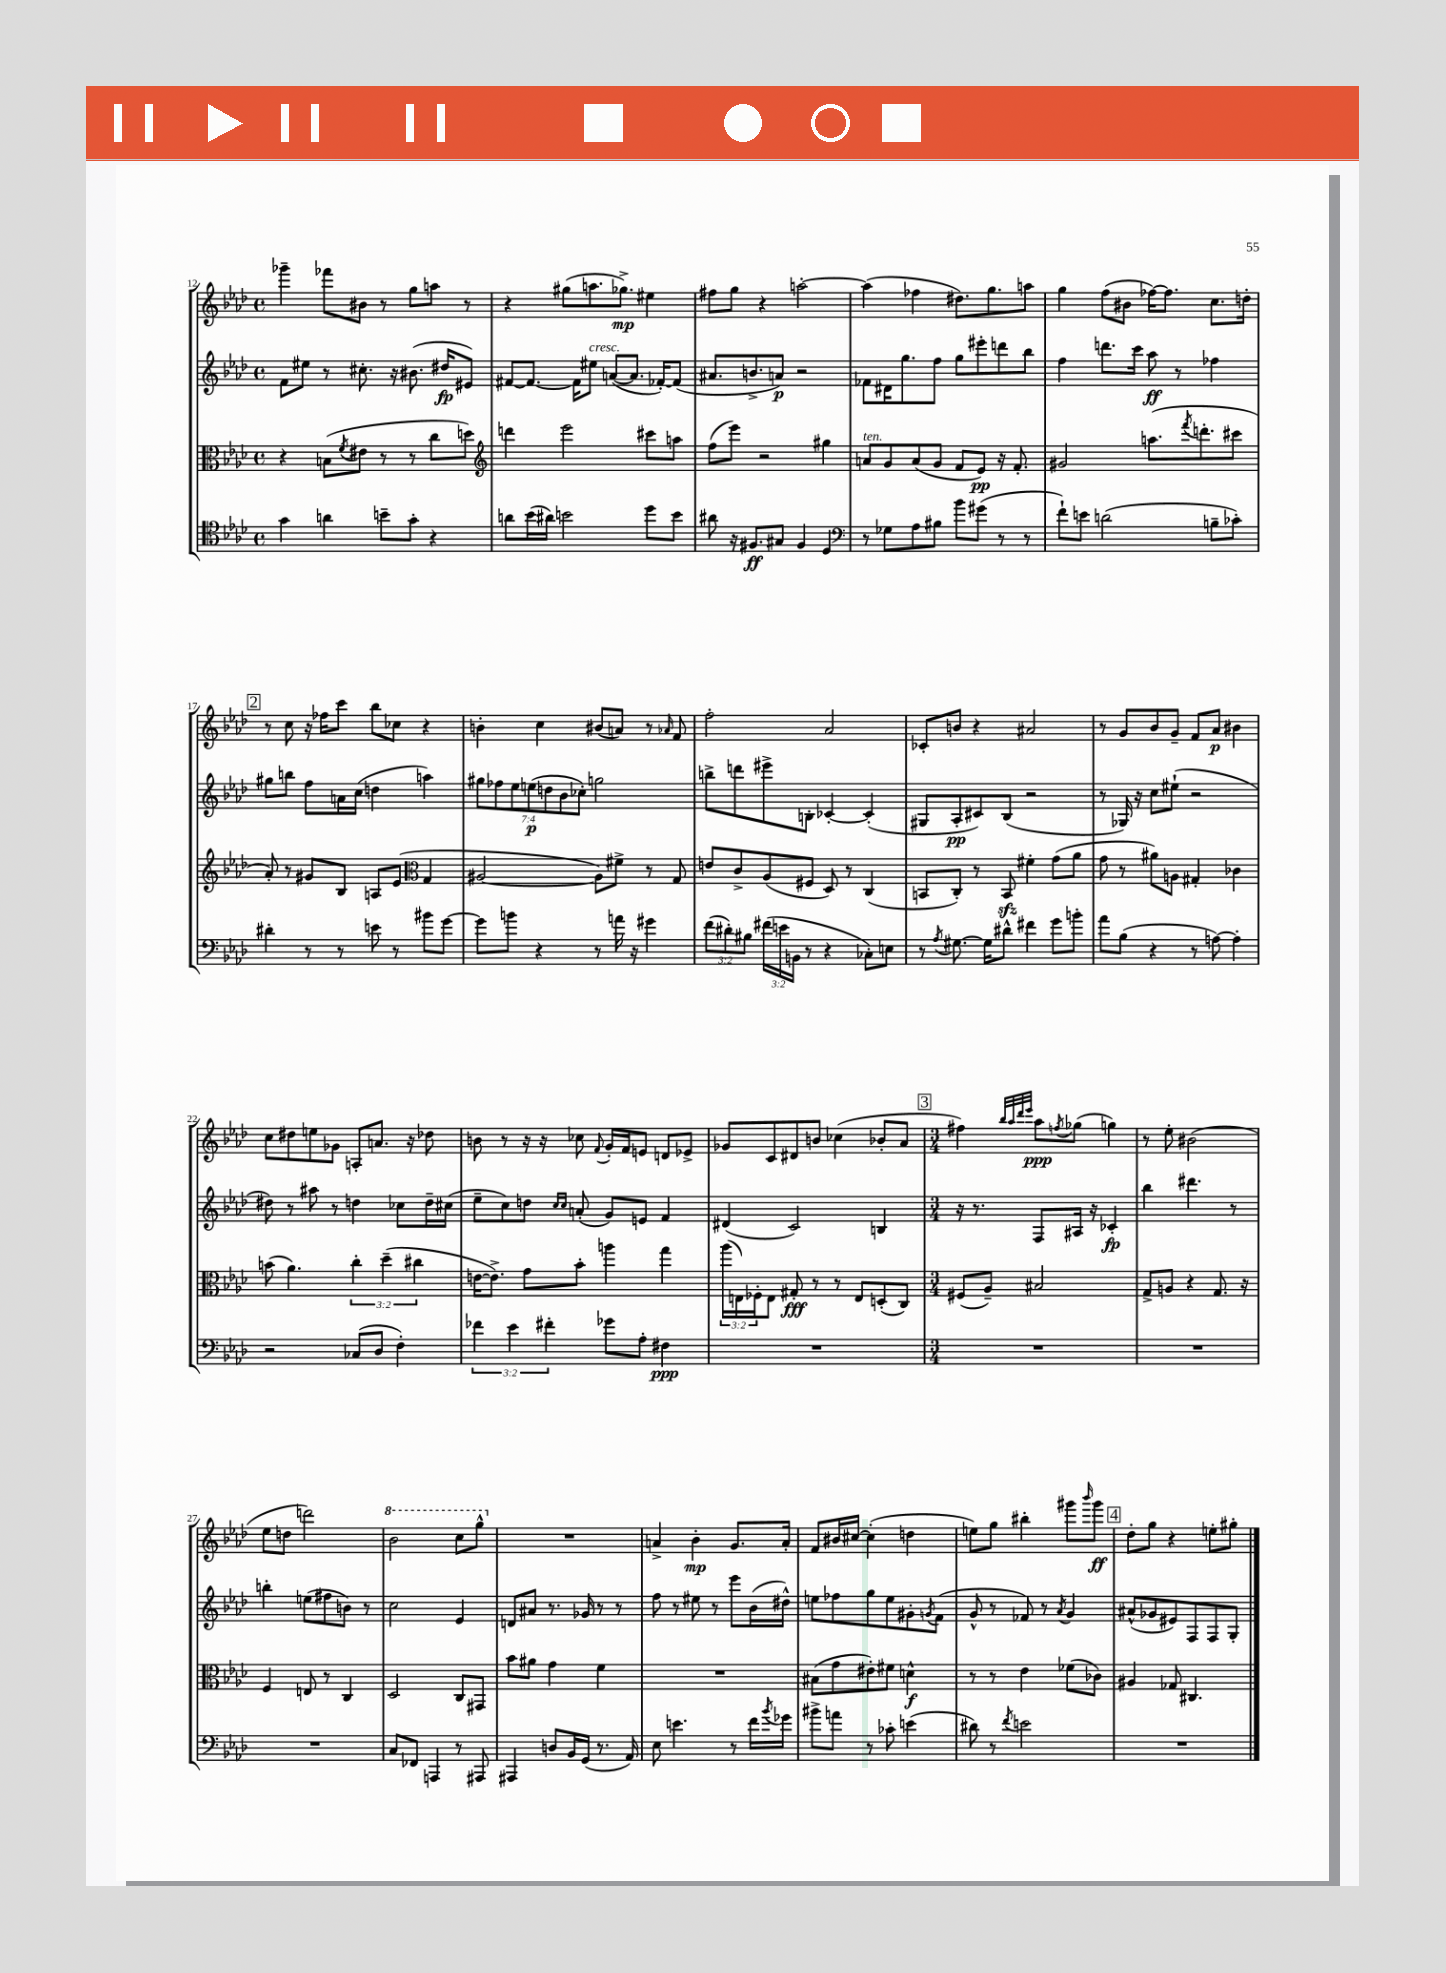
<<
\new StaffGroup <<
\new Staff = "s0" {
    \clef treble \key aes \major \defaultTimeSignature \time 4/4
    ges'''4-- fes'''8 bis'8 r8 g''8 a''8 r8 |
    r4 gis''8( a''8. ges''8.->\mp) eis''4 |
    fis''8 g''8 r4 a''2~-. |
    a''4( fes''4 dis''8.) g''8. a''8 |
    g''4 f''8( bis'8 fes''16~) fes''8. c''8. d''16-. |
    \mark \markup { \box "2" } r8 c''8 r16 fes''16 c'''8 bes''8 ces''8 r4 |
    b'4-. c''4 bis'8( a'8) r8 \grace { aes'16 } f'8 |
    f''2-. aes'2 |
    ces'8-. b'8 r4 ais'2 |
    r8 g'8 bes'8 g'8-- f'8 aes'8\p bis'4 |
    c''8 dis''8 e''8 ges'8 a8-. a'8. r16 des''8 |
    b'8 r8 r16 r16 ces''8 \appoggiatura { f'8 } g'16-. f'16 e'8 d'8 ees'8-> |
    ges'8 c'8 dis'8 b'8 ces''4( bes'8-. aes'8 |
    \mark \markup { \box "3" } \numericTimeSignature \time 3/4 fis''4) \grace { bes''32 aes''32 des'''32 ees'''32 } aes''8\ppp \acciaccatura { f''8 } ges''8( g''4) |
    r8 ees''8-. bis'2( |
    ees''8 d''8 d'''2) |
    \ottava #1 bes''2 c'''8 g'''8-^ \ottava #0 |
    R2. |
    a'4-> bes'4-.\mp g'8. a'16-. |
    f'8 bis'16 cis''16~ cis''4-.( d''4 |
    e''8) g''8 bis''4-. gis'''8 \grace { bes'''16 } gis'''8\ff |
    \mark \markup { \box "4" } des''8-. g''8 r4 e''8-. gis''8-. \bar "|." |
}
\new Staff = "s1" {
    \clef treble \key aes \major \defaultTimeSignature \time 4/4 \override Staff.TupletNumber.text = #tuplet-number::calc-fraction-text
    f'8 eis''8 r8 cis''8.-. r16 bis'8.( dis''16\fp eis'8) |
    fis'8~ fis'8.~ fis'16 eis''8^\markup { \italic "cresc." } a'8~( a'8. fes'16~-.) fes'8( |
    ais'8. b'8.-> a'8\p) r2 |
    fes'8 dis'16 g''8. f''8 g''8 eis'''8-. d'''8 bes''8 |
    f''4 d'''8. c'''16 aes''8\ff r8 fes''4 |
    \mark \markup { \box "2" } gis''8 b''8 f''8 a'16 c''16( d''4 a''4) |
    \tuplet 7/4 { gis''8 fes''8 ees''8 e''8\p( d''8 bes'8 ces''8-.) } g''2 |
    b''8-> d'''8 eis'''8-> b8-. ces'4~-. ces'4-.( |
    gis8 aes8-.\pp cis'8) bes8( r2 |
    r8 ges16) r16 c''8 eis''8-!( r2 |
    dis''8) r8 ais''8 r8 d''4 ces''8 d''16-- cis''16( |
    ees''8-- c''8) d''8 \grace { c''16 c''16 } a'8-.( g'8) e'8 f'4 |
    dis'4( c'2) b4 |
    \mark \markup { \box "3" } \numericTimeSignature \time 3/4 r16 r8. f8 ais16 r16 ces'4-.\fp |
    bes''4 dis'''4. r8 |
    b''4-. e''8( fis''8 b'8) r8 |
    c''2 ees'4 |
    d'8 ais'8 r8. ges'16 r8 r8 |
    f''8 r8 eis''8 r8 ees'''8 bes'16( dis''16-^) |
    e''8 fes''8 g''8 e''8 gis'8-. \acciaccatura { g'8 } f'8( |
    g'8-^ r8 fes'8) r8 \acciaccatura { aes'8 } g'4 |
    \mark \markup { \box "4" } ais'8-^( ges'8 eis'8) f8 f8 g8-. \bar "|." |
}
\new Staff = "s2" {
    \clef alto \key aes \major \defaultTimeSignature \time 4/4 \override Staff.TupletNumber.text = #tuplet-number::calc-fraction-text
    r4 b8( \acciaccatura { f'8 } eis'8 r8 r8 c''8 d''8) |
    \clef treble d'''4 ees'''2 cis'''8 a''8 |
    f''8( ees'''8) r2 gis''4 |
    a'8^\markup { \italic "ten." } g'8 a'8( g'8 f'8 ees'8\pp) r16 f'8.-. |
    gis'2 a''8.( \acciaccatura { f'''8 } d'''8.-. cis'''8 |
    \mark \markup { \box "2" } aes'8-.) r8 gis'8 bes8 a8 ees'8( \clef alto g4 |
    ais2~ ais8) fis'8-> r8 g8 |
    e'8 c'8-> aes8( fis8 des8) r8 c4( |
    b,8 c8-.) r8 b,8\sfz fis'4-. g'8( aes'8 |
    g'8 r8 ais'8) a8 gis4-. ces'4 |
    b'8( aes'4.) \tuplet 3/2 { c''4-. des''4--( cis''4 } |
    e'16~ e'8.->) g'8 bes'8-. a''4 g''4 |
    \tuplet 3/2 { aes''16( e16) fes16-. } e8 gis8-.\fff r8 r8 e8 d8-.( c8) |
    \mark \markup { \box "3" } \numericTimeSignature \time 3/4 fis8( aes8--) bis2 |
    g8-> a8 r4 g8. r16 |
    f4 e8 r8 c4 |
    des2 c8 gis,8 |
    bes'8 ais'8 g'4 f'4 |
    R2. |
    bis8( g'8 eis'8-.) fis'8 d'4-^\f |
    r8 r8 ees'4 fes'8( ces'8) |
    \mark \markup { \box "4" } ais4 ges8 cis4. \bar "|." |
}
\new Staff = "s3" {
    \clef tenor \key aes \major \defaultTimeSignature \time 4/4 \override Staff.TupletNumber.text = #tuplet-number::calc-fraction-text
    g'4 a'4 b'8-- g'8-. r4 |
    a'8 bes'16( ais'16) b'2 des''8 b'8 |
    ais'8 r16 fis8.\ff gis8 fis4 des4 |
    \clef bass r8 ges8 aes8 bis8 bes'8 gis'8( r8 r8 |
    f'8-!) e'8 d'2( b8-- ces'8-.) |
    \mark \markup { \box "2" } dis'4-. r8 r8 e'8 r8 bis'8 g'8~ |
    g'8 b'8 r4 r8 a'16 r16 gis'4 |
    \tuplet 3/2 { f'8( dis'8-.) bis8 } \tuplet 3/2 { fis'16( e'16 b,16 } r8 r4 ces8-.) e8 |
    r8 \acciaccatura { aes8 } gis8.~ gis16 dis'8-^ fis'4 g'8 b'8-. |
    aes'8 bes8( r4 r8 a8~) a4-. |
    r2 ces8( des8 f4-.) |
    \tuplet 3/2 { fes'4 ees'4 fis'4-. } ges'8 aes8-. fis4\ppp |
    R1 |
    \mark \markup { \box "3" } \numericTimeSignature \time 3/4 R2. |
    R2. |
    R2. |
    c8 fes,8 a,,4 r8 ais,,8 |
    ais,,4 d8 bes,16 g,16( r8. aes,16) |
    ees8 e'4. r8 f'16 \acciaccatura { bes'8 } ges'16 |
    bis'8-> a'8 r8 ces'8-. e'4( |
    dis'8) r8 \acciaccatura { f'8 } e'2 |
    \mark \markup { \box "4" } R2. \bar "|." |
}
>>
>>
\layout { \context { \Score currentBarNumber = #12 } }
